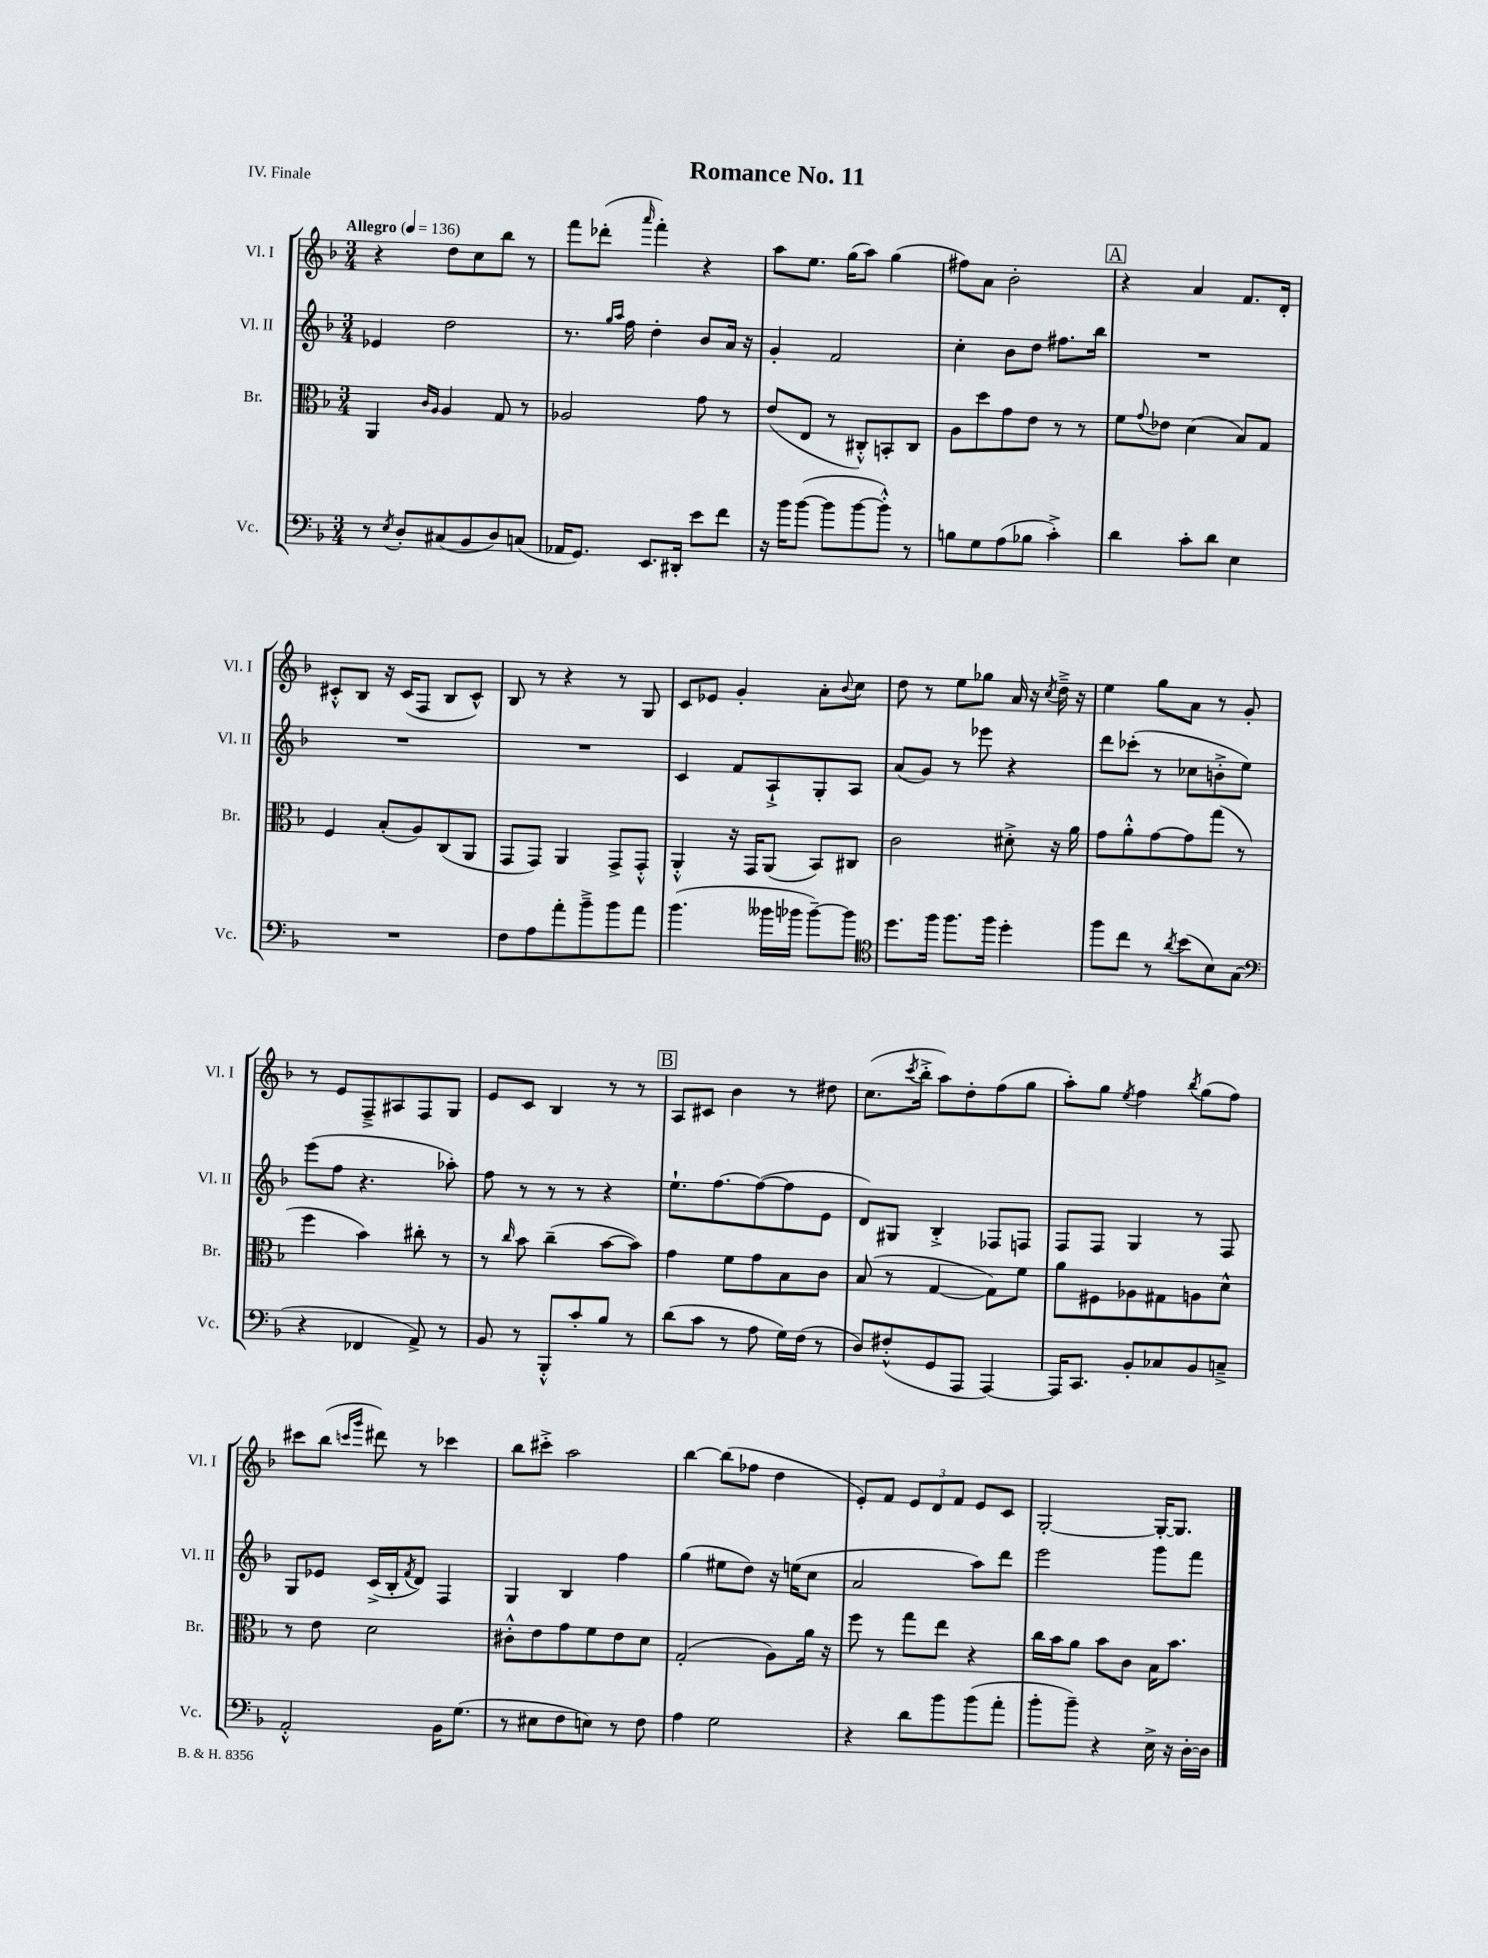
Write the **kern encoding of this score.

**kern	**kern	**kern	**kern
*staff4	*staff3	*staff2	*staff1
*clefF4	*clefC3	*clefG2	*clefG2
*k[b-]	*k[b-]	*k[b-]	*k[b-]
*M3/4	*M3/4	*M3/4	*M3/4
*MM136	*MM136	*MM136	*MM136
8r	4AA	4e-	4r
8qE	.	.	.
8D'	.	.	.
.	16qqc	.	.
.	16qqA	.	.
(8C#	4A	2dd	8dd
8BB-	.	.	8cc
8D)	8G	.	8bb-
(8C	8r	.	8r
=	=	=	=
16AA-	2A-	8.r	8fff
8.GG)	.	.	.
.	.	.	(8ddd-'
.	.	16qqgg	.
.	.	16qqaa	.
.	.	16ff	.
.	.	.	16qqaaa
8.EE	.	4dd'	4fff')
16DD#'	.	.	.
8e	8g	8b-	4r
8f	8r	16a	.
.	.	16r	.
=	=	=	=
16r	(8e	4g'	8aa
16b-	.	.	.
([8b-	8E	.	8.ee
8b-]	8r	2f	.
.	.	.	(16gg
[8b-	8C#'^^)	.	8aa)
8b-'^^])	8BB'	.	(4gg
8r	8C#	.	.
=	=	=	=
8B	8A	4cc'	8ff#)
8G	8dd	.	8a
(8A	8g	8b-	2b-'
8B-	8e	8dd	.
4c'^)	8r	8.ff#	.
.	8r	.	.
.	.	16bb-	.
=	=	=	=
4d	8f	2.r	4r
.	8qqg	.	.
.	8e-	.	.
8c'	(4d	.	4a
8d	.	.	.
4E	8B-)	.	8.f
.	8G	.	.
.	.	.	16d'
=	=	=	=
2.r	4F	2.r	8c#'^^
.	.	.	8B-
.	(8B-'	.	16r
.	.	.	(16c#
.	8A)	.	8F
.	(8C	.	8B-
.	8AA	.	8c#^^)
=	=	=	=
8F	8GG	2.r	8B-
8A	8GG)	.	8r
8a'	4AA	.	4r
8b-~^	.	.	.
8b-	8GG^	.	8r
8a	8GG'^^	.	8G
=	=	=	=
(4.b-	4AA'^^	4c	8c
.	.	.	8e-
.	16r	8f	4g'
.	16GG	.	.
16b--	(8AA	8A`^	.
16b-	.	.	.
[8b-~)	8BB-)	8G'	8a'
.	.	.	8qqb-
8b-]	8C#	8A	8cc
=	=	=	=
*clefC4	*	*	*
8.dd	2c	(8a	8dd
.	.	8g)	8r
16ff	.	.	.
8.ff	.	8r	8ee
.	.	8eee-	8gg-
16ff	.	.	.
4dd'	8d#'^	4r	16a
.	.	.	16r
.	.	.	8qcc
.	16r	.	16dd~^
.	16a	.	16r
=	=	=	=
8ff	8g	8ddd	4ee
8cc	8a'^^	(8ccc-'	.
8r	[8g	8r	8gg
8qa	.	.	.
(8b-	8g]	8cc-	8a
8B-)	(8gg	8b'^	8r
(8G	8r	8ee)	8g'
=	=	=	=
*clefF4	*	*	*
4r	4ff	(8eee	8r
.	.	8ff	8e
4FF-	4b-)	4.r	8F~^
.	.	.	8A#
8AA^)	8cc#'	.	8F
8r	8r	8aa-')	8G
=	=	=	=
8BB-	8r	8ff	8e
.	16qqcc	.	.
8r	8b-	8r	8c
8BBB-'^^	(4cc~	8r	4B-
8c'	.	8r	.
8B-	[8b-	4r	8r
8r	8b-])	.	8r
=	=	=	=
(8d	4g	8.ee`	8A
8c	.	.	8c#
.	.	[8.ff	.
8r	8f	.	4b-
8A	8g	(8ff_	.
16G)	8B-	8ff]	8r
(16F	.	.	.
8r	8c	8e	8dd#
=	=	=	=
8D)	(8B-	8d)	(8.cc
(8F#'^^	8r	8G#	.
.	.	.	8qccc
.	.	.	16bb-'^
8GG	[4G	4B-'^	8aa)
8AAA	.	.	8dd'
[4AAA)	8G])	8F-	(8ff
.	8f	8F	8gg
=	=	=	=
16AAA]	8a	8F	8aa')
8.CC	.	.	.
.	8F#	8F	8gg
.	.	.	8qee
8BB-'	8A-	4G	4ff
8C-	8G#	.	.
.	.	.	8qbb-
8BB-	8A	8r	(8gg
8C~^	8d^^	8F	8ff)
=	=	=	=
2AA'^^	8r	8G	8ccc#
.	8e	8e-	(8bb-
.	.	.	16qqccc
.	.	.	16qqggg
.	2d	(16c^	8ddd#)
.	.	16B-'	.
.	.	8qf	.
.	.	8d)	8r
16BB-	.	4F	4ccc-
(8.G	.	.	.
=	=	=	=
8r	8c#'^^	4G	8bb-
8E#	8e	.	8ccc#'^
8F	8g	4B-	2aa
8E)	8f	.	.
8r	8e	4ff	.
8F	8d	.	.
=	=	=	=
4A	(2G'	(4gg	[4bb-
2G	.	8ee#	(8bb-]
.	.	8dd)	8ff-
.	8A)	16r	4dd
.	.	(16ee	.
.	16a	8cc	.
.	16r	.	.
=	=	=	=
4r	8ff	2a	8e')
.	8r	.	8f
8d	8gg	.	12e
.	.	.	12d
8b-	8ee	.	.
.	.	.	12f
(8b-	4r	8aa)	8e
8a'	.	8ddd	8c
=	=	=	=
8b-'	16cc	2eee	[2G'
.	16b-	.	.
8b-~)	8a	.	.
4r	8b-	.	.
.	8c	.	.
16E^	16B-	8ggg	16G'_
16r	8.b-	.	8.G]
[16D'	.	8fff	.
16D]	.	.	.
==	==	==	==
*-	*-	*-	*-
